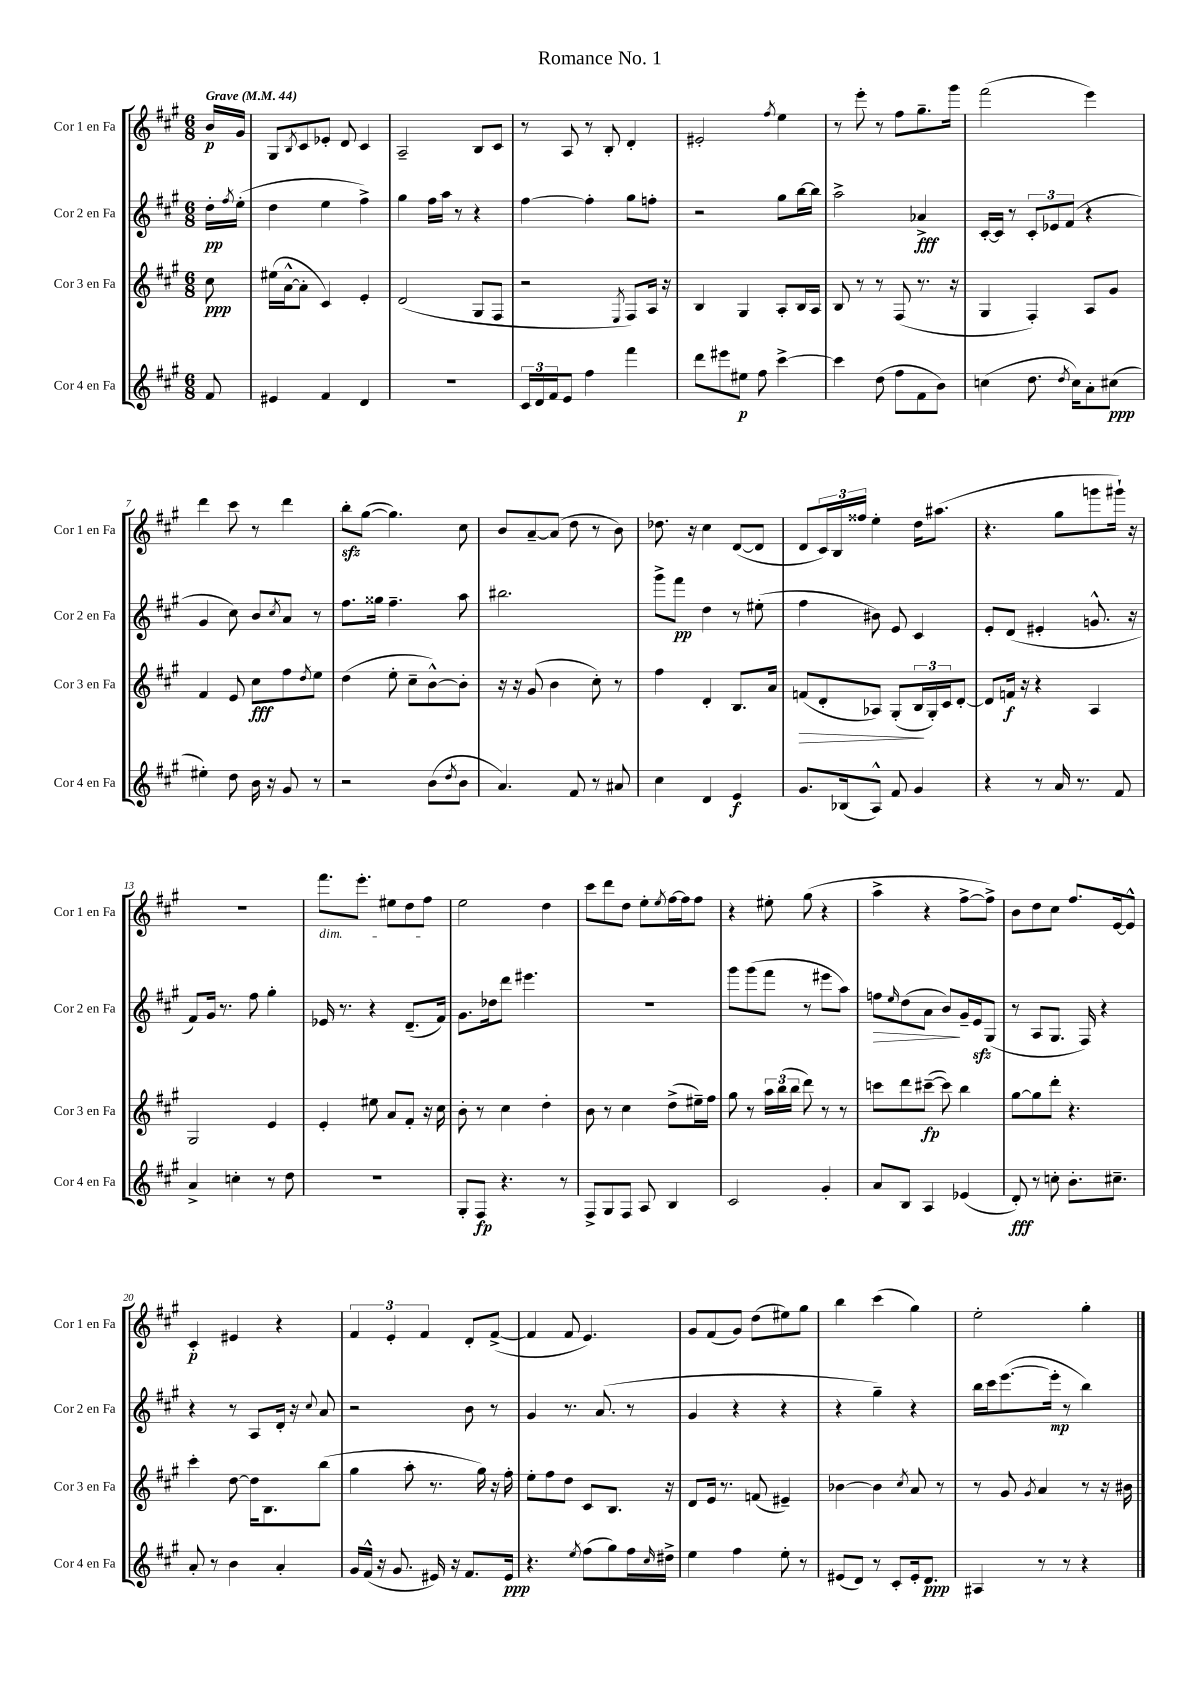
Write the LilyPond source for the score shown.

\header { title = "Romance No. 1" }
<<
\new StaffGroup <<
\new Staff = "s0" \with { instrumentName = "Cor 1 en Fa" shortInstrumentName = "Cor 1 en Fa" } {
    \clef treble \key a \major \numericTimeSignature \time 6/8 \partial 8 \tempo "Grave" 4 = 44
    b'16\p gis'16 |
    gis8 \acciaccatura { b8 } cis'8 ees'8-. d'8 cis'4 |
    a2-- b8 cis'8 |
    r8 a8 r8 b8-. d'4-. |
    eis'2-. \acciaccatura { fis''8 } e''4 |
    r8 e'''8-. r8 fis''8 gis''8.-- gis'''16 |
    fis'''2( e'''4) |
    d'''4 cis'''8 r8 d'''4 |
    b''8-.\sfz gis''8~( gis''4.) cis''8 |
    b'8 a'8~-- a'8( d''8 r8 b'8) |
    des''8. r16 cis''4 d'8~( d'8 |
    d'8 \tuplet 3/2 { cis'16) b16 fisis''16 } e''4-. d''16 ais''8.( |
    r4. gis''8 g'''8 gis'''16-!) r16 |
    R2. |
    fis'''8.\dim e'''8.-. eis''8 d''8 fis''8\! |
    e''2 d''4 |
    cis'''8 d'''8 d''8 e''8-. \acciaccatura { e''8 } fis''16~ fis''16 fis''8 |
    r4 eis''8-. gis''8( r4 |
    a''4-> r4 fis''8~-> fis''8->) |
    b'8 d''8 cis''8 fis''8. e'16~ e'8-^ |
    cis'4-.\p eis'4 r4 |
    \tuplet 3/2 { fis'4 e'4-. fis'4 } d'8-. fis'8~->( |
    fis'4 fis'8 e'4.) |
    gis'8 fis'8( gis'8) d''8( eis''8) gis''8 |
    b''4 cis'''4( gis''4) |
    e''2-. gis''4-. \bar "|." |
}
\new Staff = "s1" \with { instrumentName = "Cor 2 en Fa" shortInstrumentName = "Cor 2 en Fa" } {
    \clef treble \key a \major \numericTimeSignature \time 6/8 \partial 8
    d''16-.\pp \acciaccatura { fis''8 } e''16-.( |
    d''4 e''4 fis''4->) |
    gis''4 fis''16 a''16 r8 r4 |
    fis''4~ fis''4-. gis''8 f''8-. |
    r2 gis''8 b''16~ b''16 |
    a''2-> aes'4->\fff |
    cis'16~-. cis'16 r8 \tuplet 3/2 { cis'8-. ees'8 fis'8( } r4 |
    gis'4 cis''8) b'8 \acciaccatura { cis''8 } a'8 r8 |
    fis''8. gisis''16 fis''4.-- a''8 |
    bis''2. |
    gis'''8-> fis'''8\pp d''4 r8 eis''8-.( |
    fis''4 bis'8) e'8 cis'4 |
    e'8-. d'8( eis'4-. g'8.-^ r16 |
    fis'8) gis'16 r8. fis''8 gis''4-. |
    ees'16 r8. r4 d'8.--( fis'16) |
    gis'8. des''16 d'''8 eis'''4. |
    R2. |
    gis'''8 gis'''8( fis'''8 r8 eis'''8 a''8) |
    f''8\> \grace { e''16 } d''8( a'8 b'8\!) gis'16-- e'16\sfz gis8( |
    r8 a8 gis8. fis16) r4 |
    r4 r8 a8 d'16-. r16 \appoggiatura { cis''8 } a'8 |
    r2 b'8 r8 |
    gis'4 r8. a'8.( r8 |
    gis'4 r4 r4 |
    r4 gis''4--) r4 |
    b''16 cis'''16 e'''8.~( e'''16-.\mp r8 b''4) \bar "|." |
}
\new Staff = "s2" \with { instrumentName = "Cor 3 en Fa" shortInstrumentName = "Cor 3 en Fa" } {
    \clef treble \key a \major \numericTimeSignature \time 6/8 \partial 8
    cis''8\ppp |
    eis''16( a'16~-^ a'8-. cis'4) e'4-. |
    d'2( gis8 fis8 |
    r2 \acciaccatura { e8 } fis8) a16 r16 |
    b4 gis4 a8-. b16 a16 |
    b8 r8 r8 fis8( r8. r16 |
    gis4 fis4-.) a8 gis'8 |
    fis'4 e'8 cis''8\fff fis''8 \acciaccatura { d''8 } e''8 |
    d''4( e''8-. cis''8-- b'8~-^) b'8-. |
    r16 r16 gis'8( b'4 cis''8-.) r8 |
    fis''4 d'4-. b8. a'16 |
    f'8\>( d'8-. aes8) gis8-.( \tuplet 3/2 { b16\! gis16-.) cis'16 } d'8~-. |
    d'8 f'16\f r16 r4 a4 |
    gis2 e'4 |
    e'4-. eis''8 a'8 fis'8-. r16 cis''16 |
    b'8-. r8 cis''4 d''4-. |
    b'8 r8 cis''4 d''8->( eis''16--) fis''16 |
    gis''8 r8 \tuplet 3/2 { a''16 b''16( b''16 } d'''8) r8 r8 |
    c'''8 d'''8 cis'''8~--\fp( cis'''8) b''4 |
    gis''8~ gis''8 d'''8-. r4. |
    cis'''4-. d''8~ d''16 b8. b''8( |
    gis''4 a''8-. r8. gis''16) r16 fis''16-. |
    e''8-. fis''8 d''8 cis'8 b8. r16 |
    d'8 e'16 r8. f'8( eis'4--) |
    bes'4~ bes'4 \acciaccatura { cis''8 } a'8 r8 |
    r8 gis'8 \acciaccatura { gis'8 } a'4 r8 r16 bis'16 \bar "|." |
}
\new Staff = "s3" \with { instrumentName = "Cor 4 en Fa" shortInstrumentName = "Cor 4 en Fa" } {
    \clef treble \key a \major \numericTimeSignature \time 6/8 \partial 8
    fis'8 |
    eis'4 fis'4 d'4 |
    R2. |
    \tuplet 3/2 { cis'16 d'16 fis'16 } e'8 fis''4 fis'''4 |
    d'''8 eis'''8 eis''8\p fis''8 cis'''4~-> |
    cis'''4 d''8( fis''8 fis'8 b'8) |
    c''4( d''8. \acciaccatura { d''8 } c''16) a'8-. cis''8\ppp( |
    eis''4-.) d''8 b'16 r16 gis'8 r8 |
    r2 b'8( \acciaccatura { d''8 } b'8 |
    a'4.) fis'8 r8 ais'8 |
    cis''4 d'4 e'4\f |
    gis'8. bes16( a8-^) fis'8 gis'4 |
    r4 r8 a'16 r8. fis'8 |
    a'4-> c''4-. r8 d''8 |
    R2. |
    gis8-. fis8\fp r4. r8 |
    fis8-> gis8 fis8 a8 b4 |
    cis'2 gis'4-. |
    a'8 b8 a4 ees'4( |
    d'8-.\fff) r8 c''8-. b'8.-. cis''8.-- |
    a'8-. r8 b'4 a'4-. |
    gis'16 fis'16-^( r16 gis'8. eis'16) r16 fis'8. eis'16\ppp |
    r4. \acciaccatura { e''8 } fis''8( gis''8) fis''16 \grace { cis''16 } dis''16-> |
    e''4 fis''4 e''8-. r8 |
    eis'8( d'8) r8 cis'8-. eis'16-. d'8.\ppp |
    ais4 r8 r8 r4 \bar "|." |
}
>>
>>
